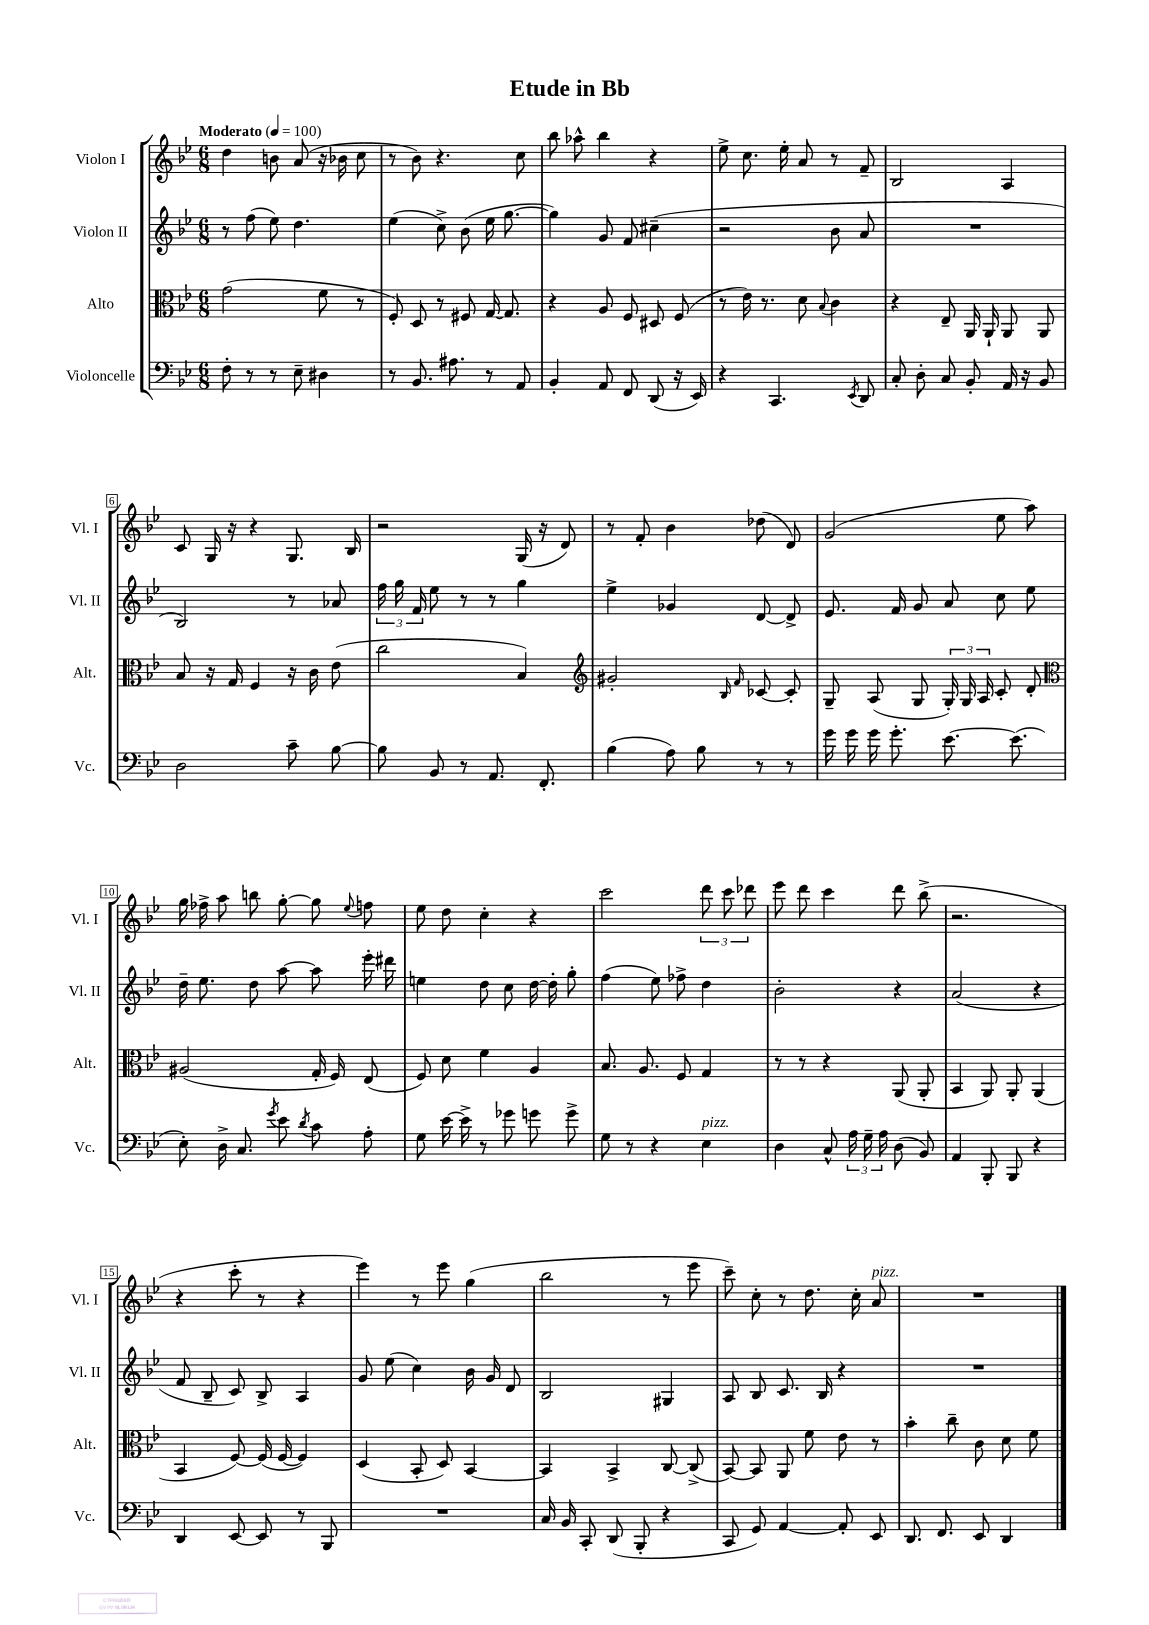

**kern	**kern	**kern	**kern
*staff4	*staff3	*staff2	*staff1
*clefF4	*clefC3	*clefG2	*clefG2
*k[b-e-]	*k[b-e-]	*k[b-e-]	*k[b-e-]
*M6/8	*M6/8	*M6/8	*M6/8
*MM100	*MM100	*MM100	*MM100
8F'\	(2g\	8r	4dd\
8r	.	(8ff\	.
8r	.	8ee-\)	8b\
8E-~\	.	4.dd\	(8a/
4D#\	8f\	.	16r
.	.	.	16b-\
.	8r	.	8cc\
=	=	=	=
8r	8F'/)	(4ee-\	8r
8.BB-/	8D/	.	8b-\)
.	8r	8cc^\)	4.r
8.A#\	.	.	.
.	8F#/	(8b-\	.
8r	[16G/	16ee-\	.
.	8.G/]	[8.gg\	.
8AA/	.	.	8cc\
=	=	=	=
4BB-'/	4r	4gg\])	8bb-\
.	.	.	8aa-^^\
8AA/	8A/	8g/	4bb-\
8FF/	8F/	8f/	.
(8DD/	8D#/	(4cc#~\	4r
16r	(8F/	.	.
16EE-/)	.	.	.
=	=	=	=
4r	8r	2r	8ee-^\
.	16e-\)	.	8.cc\
.	8.r	.	.
4.CC/	.	.	.
.	.	.	16ee-'\
.	8d\	.	8a/
.	8qqB-/	.	.
.	4c\	8b-\	8r
8qEE-/	.	.	.
8DD/	.	8a/	8f~/
=	=	=	=
8C'/	4r	2.r	2B-/
8D'\	.	.	.
8C/	8E-~/	.	.
8BB-'/	16AA/	.	.
.	16AA`/	.	.
16AA/	8AA/	.	4A/
16r	.	.	.
8BB-/	8AA/	.	.
=	=	=	=
2D\	8B-/	2B-/)	8c/
.	16r	.	16G/
.	16G/	.	16r
.	4F/	.	4r
8c~\	16r	8r	8.G/
.	16c\	.	.
[8B-\	(8e-\	8a-/	.
.	.	.	16B-/
=	=	=	=
8B-\]	2cc\	24ff\	2r
.	.	24gg\	.
.	.	24f/	.
8BB-/	.	8ee-\	.
8r	.	8r	.
8.AA/	.	8r	.
.	4B-/)	4gg\	(16G/
8.FF'/	.	.	16r
.	.	.	8d/)
=	=	=	=
*	*clefG2	*	*
(4B-\	2g#'/	4ee-^\	8r
.	.	.	8f'/
8A\)	.	4g-/	4b-\
8B-\	.	.	.
.	16qqB-/	.	.
.	16qqf/	.	.
8r	[8c-/	[8d/	(8dd-\
8r	8c-'/]	8d^/]	8d/)
=	=	=	=
16g\	8G~/	8.e-/	(2g/
16g\	.	.	.
16g\	(8A/	.	.
8.g'\	.	16f/	.
.	8G/	8g/	.
[8.e-\	24G'/)	8a/	.
.	24G/	.	.
.	24A/	.	.
.	8c'/	8cc\	8ee-\
(8.e-\]	.	.	.
.	8d'/	8ee-\	8aa\)
=	=	=	=
*	*clefC3	*	*
8E-'\)	(2A#/	16dd~\	16gg\
.	.	8.ee-\	16ff-^\
16D^\	.	.	8aa\
8.C/	.	.	.
.	.	8dd\	8bb\
8qg/	.	.	.
8e-\	.	[8aa\	[8gg'\
8qd/	.	.	.
8c\	16G'/	8aa\]	8gg\]
.	16F/)	.	.
.	.	.	8qqee-/
8A'\	(8E-/	16eee-'\	8ff\
.	.	16ddd#\	.
=	=	=	=
8G\	8F/)	4ee\	8ee-\
[16e-\	8d\	.	8dd\
16e-^\]	.	.	.
8r	4f\	8dd\	4cc'\
8g-\	.	8cc\	.
8g\	4A/	[16dd\	4r
.	.	16dd'\]	.
8g^\	.	8gg'\	.
=	=	=	=
8G\	8.B-/	(4ff\	2ccc\
8r	.	.	.
.	8.A/	.	.
4r	.	8ee-\)	.
.	8F/	8ff-^\	.
4E-\	4G/	4dd\	12ddd\
.	.	.	12ccc\
.	.	.	12ddd-\
=	=	=	=
4D\	8r	2b-'\	8eee-\
.	8r	.	8ddd\
8C^^/	4r	.	4ccc\
24A\	.	.	.
24G~\	.	.	.
24A\	.	.	.
(8D\	(8AA/	4r	8ddd\
8BB-/)	8AA'/	.	(8bb-^\
=	=	=	=
4AA/	4BB-/	(2a/	2.r
8BBB-'/	8AA/)	.	.
8BBB-/	8AA'/	.	.
4r	(4AA/	4r	.
=	=	=	=
4DD/	4BB-/	8f/	4r
.	.	8B-~/	.
[8EE-/	[8F/)	8c/)	8ccc'\
8EE-/]	(16F/]	8B-^/	8r
.	[16F/	.	.
8r	4F/])	4A/	4r
8BBB-/	.	.	.
=	=	=	=
2.r	(4D/	8g/	4eee-\)
.	.	(8ee-\	.
.	8BB-'/	4cc\)	8r
.	8D/)	.	8eee-\
.	[4BB-/	16b-\	(4gg\
.	.	16g/	.
.	.	8d/	.
=	=	=	=
16C/	4BB-/]	2B-/	2bb-\
16BB-/	.	.	.
8CC'/	.	.	.
(8DD/	4BB-^/	.	.
8BBB-'/	.	.	.
4r	[8C/	4G#/	8r
.	(8C^/]	.	8eee-\
=	=	=	=
8CC/	[8BB-/)	8A/	8ccc~\)
8GG/)	8BB-/]	8B-/	8cc'\
[4AA/	8AA/	8.c/	8r
.	8f\	.	8.dd\
.	.	16B-/	.
8AA'/]	8e-\	4r	.
.	.	.	16cc'\
8EE-/	8r	.	8a/
=	=	=	=
8.DD/	4b-'\	2.r	2.r
8.FF/	.	.	.
.	8cc~\	.	.
8EE-/	8c\	.	.
4DD/	8d\	.	.
.	8f\	.	.
==	==	==	==
*-	*-	*-	*-
